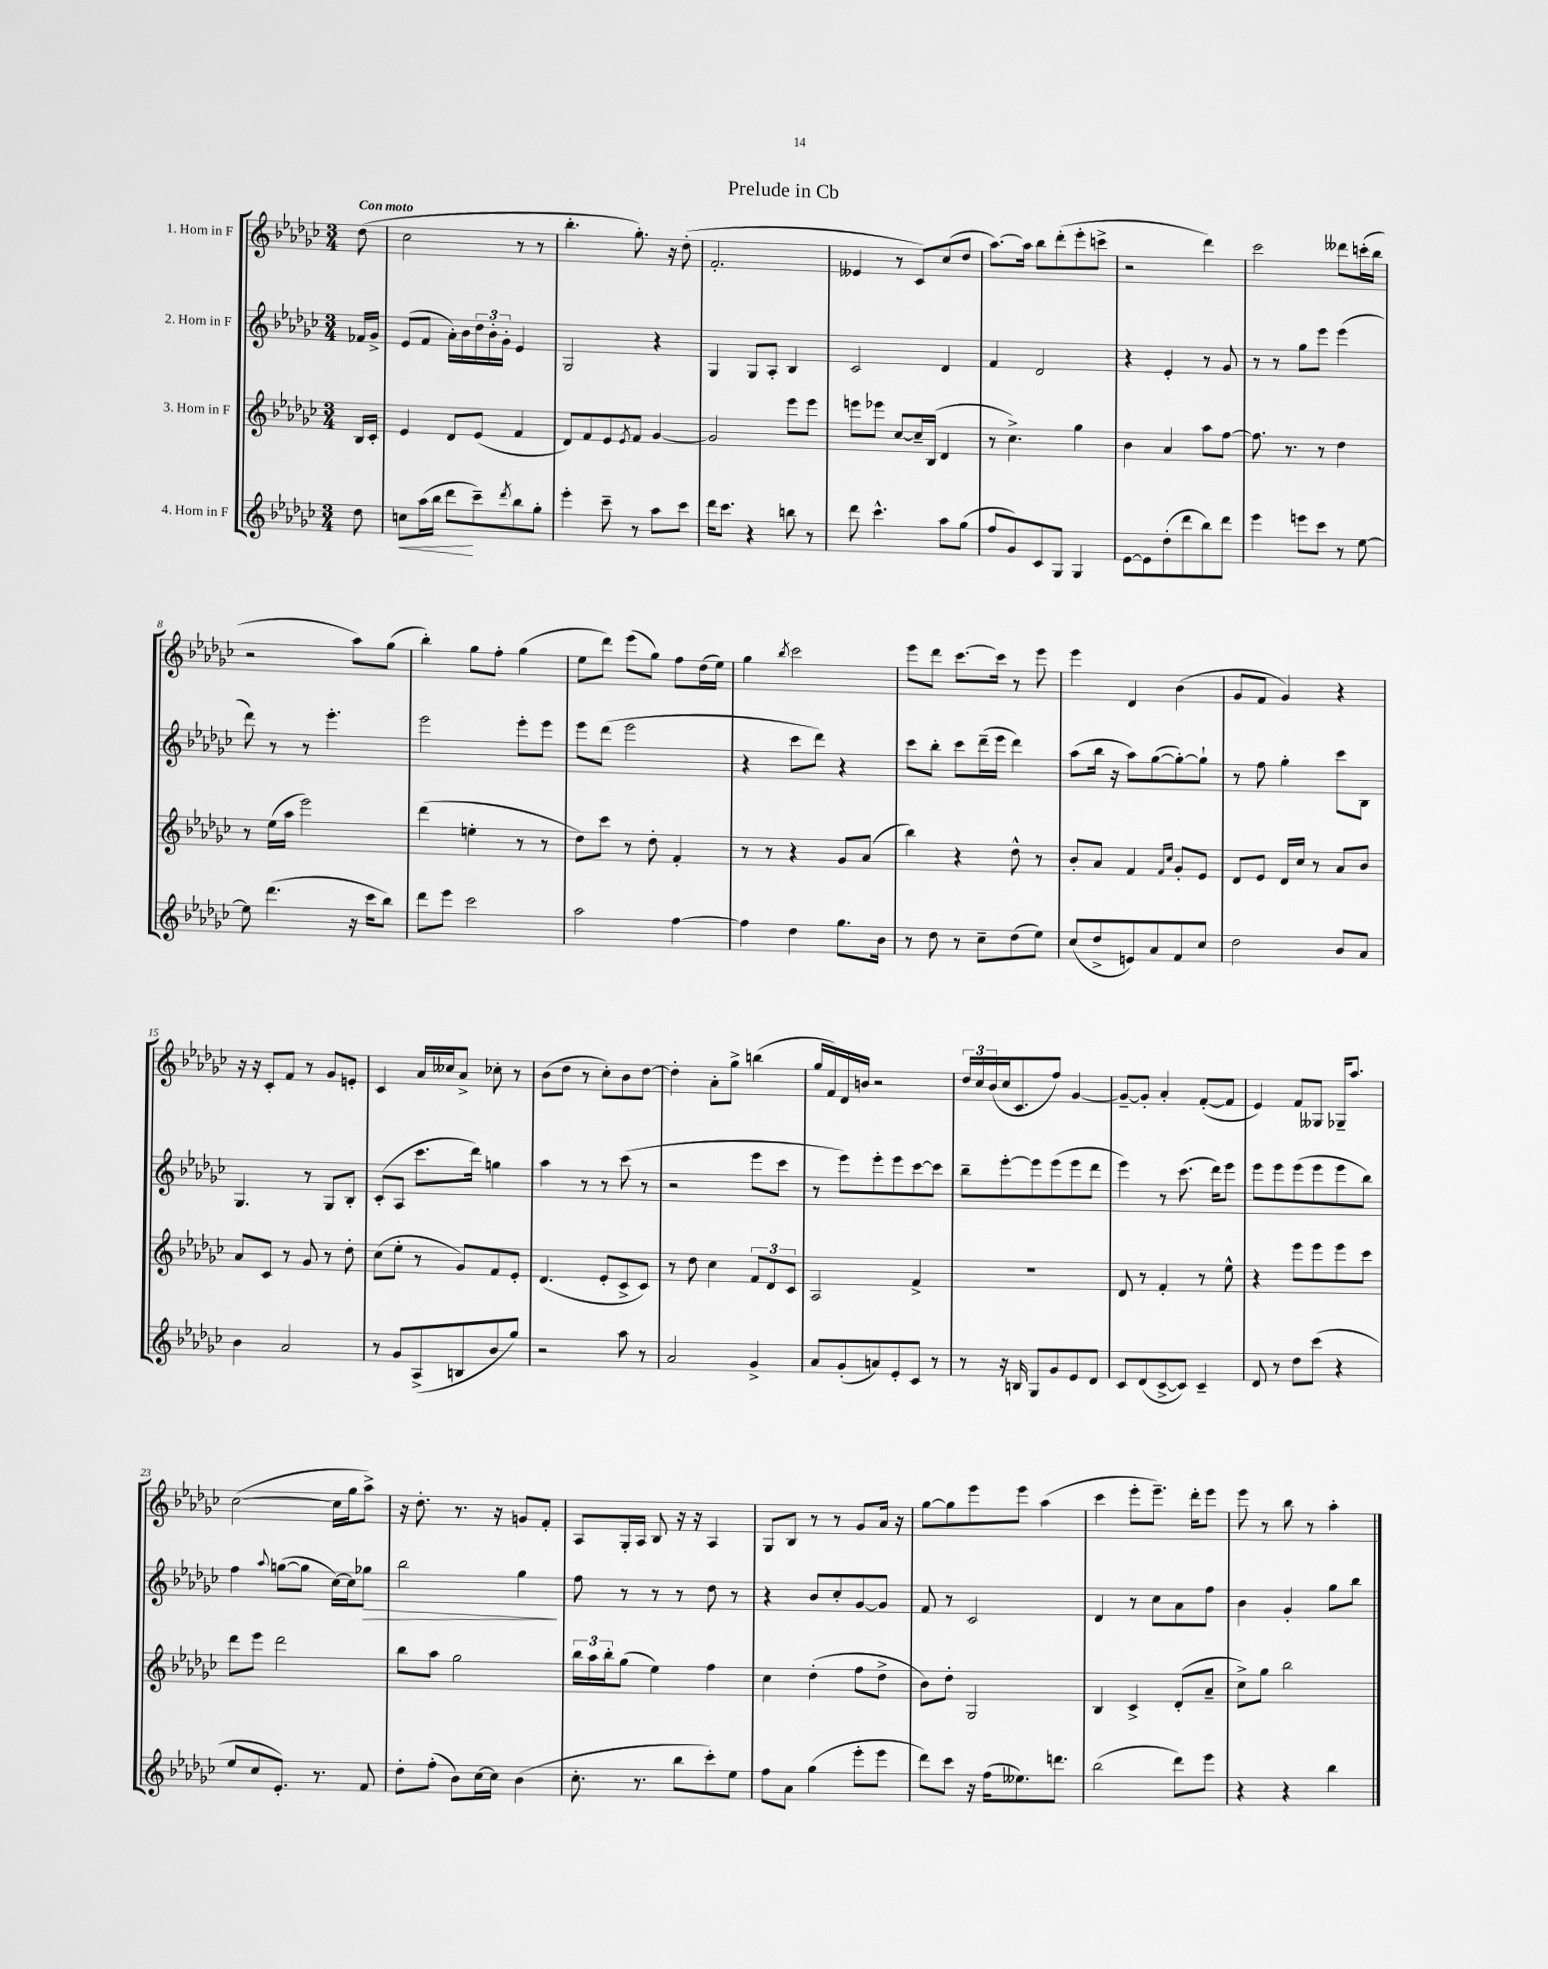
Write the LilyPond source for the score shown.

\header { title = "Prelude in Cb" }
<<
\new StaffGroup <<
\new Staff = "s0" \with { instrumentName = "1. Horn in F" } {
    \clef treble \key ges \major \numericTimeSignature \time 3/4 \partial 8 \tempo "Con moto"
    des''8( |
    ces''2 r8 r8 |
    bes''4.-. ges''8.-.) r16 des''8-.( |
    f'2.-. |
    eeses'4 r8 ces'8) ces''8( des''8 |
    aes''8.~) aes''16 bes''8 des'''8-.( ees'''8-. c'''8-> |
    r2 des'''4) |
    ces'''2 deses'''8 c'''16-.( bes''16 |
    r2 aes''8) ges''8( |
    bes''4-.) ges''8 f''8-. ges''4( |
    ees''8 des'''8) ees'''8( ges''8) f''8 des''16( ees''16) |
    ges''4 \acciaccatura { bes''8 } ces'''2 |
    ees'''8 des'''8 ces'''8.~ ces'''16 r8 ees'''8 |
    ees'''4 des'4 bes'4( |
    ges'8 f'8 ges'4) r4 |
    r16 r16 ces'8-. f'8 r8 ges'8 e'8-. |
    ces'4 aes'16 ceses''16 aes'8-> ces''8-. r8 |
    bes'8( des''8 r8 ces''8-.) bes'8 des''8~ |
    des''4-. aes'8-. ges''8-> b''4( |
    ges''16 f'16) des'16 b'16 r2 |
    \tuplet 3/2 { des''16 ces''16 bes'16( } ces''16 ces'8. f''8) ges'4~ |
    ges'8~-- ges'8-. aes'4-. f'8~-.( f'8 |
    ees'4) f'8 geses8 ges16-- aes''8. |
    ces''2~( ces''16 ges''16 aes''8->) |
    r16 des''8.-. r8. r16 g'8 f'8-. |
    aes8 ges16-. aes16 bes8 r16 r16 aes4 |
    ges8 bes8 r8 r8 ges'8 aes'16 r16 |
    ges''8~ ges''8 ees'''8 ees'''8 aes''4( |
    ces'''4 ees'''8-. ees'''8.--) des'''16-. ees'''8 |
    ees'''8 r8 bes''8 r8 aes''4-. \bar "|." |
}
\new Staff = "s1" \with { instrumentName = "2. Horn in F" } {
    \clef treble \key ges \major \numericTimeSignature \time 3/4 \partial 8
    fes'16 ges'16-> |
    ees'8( f'8 aes'16-.) bes'16 \tuplet 3/2 { des''16 bes'16-. ges'16-. } ees'4 |
    ges2 r4 |
    ges4 ges8 aes8-. bes4 |
    ces'2 des'4 |
    f'4 des'2 |
    r4 ees'4-. r8 ges'8 |
    r8 r8 ges''8 ees'''8 ees'''4( |
    des'''8) r8 r8 ees'''4.-. |
    ees'''2 ees'''8-. ees'''8 |
    ees'''8 des'''8( ees'''2 |
    r4 ces'''8 des'''8) r4 |
    ces'''8 bes''8-. ces'''8 des'''16--( ees'''16 des'''4) |
    aes''8( bes''16 r16 aes''8) ges''8~( ges''8~-.) ges''8-! |
    r8 f''8 ges''4-. ces'''8 bes8 |
    ges4. r8 ges8 bes8-. |
    ces'8-.( aes8 ces'''8. des'''16) g''4 |
    aes''4 r8 r8 ces'''8( r8 |
    r2 ees'''8 ces'''8 |
    r8 ees'''8) ees'''8-. ees'''8 ces'''8~ ces'''8 |
    bes''8-- ees'''8~-. ees'''8 ees'''8( ees'''8 des'''8 |
    ees'''4) r8 ces'''8.( des'''16) ees'''8 |
    ees'''8 ees'''8 ees'''8( ees'''8 ees'''8 bes''8) |
    f''4 \appoggiatura { aes''8 } g''8~( g''8 ces''16~) ces''16 ges''8\> |
    bes''2 ges''4\! |
    f''8 r8 r8 r8 des''8 r8 |
    r4 bes'8 ces''8-. ges'8~ ges'8 |
    f'8 r8 ces'2 |
    des'4 r8 ces''8 aes'8 f''8 |
    bes'4 ges'4-. ges''8 bes''8 \bar "|." |
}
\new Staff = "s2" \with { instrumentName = "3. Horn in F" } {
    \clef treble \key ges \major \numericTimeSignature \time 3/4 \partial 8
    bes16 ces'16-. |
    ees'4 des'8 ees'8( f'4 |
    des'8) f'8 ees'8 \acciaccatura { ees'8 } f'8 ges'4~ |
    ges'2 ees'''8 ees'''8 |
    e'''8 ees'''8 ces''8~ ces''16-- bes16( des'4 |
    r8 ces''4.->) ges''4 |
    bes'4 aes'4 aes''8 f''8~ |
    f''8. r8. r8 des''4 |
    r8 ees''16( aes''16 ees'''2) |
    des'''4( e''4-. r8 r8 |
    des''8) ces'''8 r8 des''8-. f'4-. |
    r8 r8 r4 ges'8 aes'8( |
    bes''4) r4 des''8-^ r8 |
    bes'8-. aes'8 f'4 \grace { f'16 ces''16 } ges'8-. ees'8 |
    des'8 ees'8 des'16 ces''16 r8 aes'8 bes'8 |
    aes'8 ces'8 r8 ges'8 r8 des''8-. |
    ces''8( ees''8-. r8 ges'8) f'8 ees'8-. |
    des'4.( ees'8-. ces'8-> ces'8) |
    r8 des''8 ces''4 \tuplet 3/2 { f'8 des'8 ces'8 } |
    aes2 f'4-> |
    R2. |
    des'8 r8 f'4-. r8 ees''8-^ |
    r4 ees'''8 ees'''8 ees'''8 ces'''8 |
    des'''8 ees'''8 des'''2 |
    bes''8 aes''8 ges''2 |
    \tuplet 3/2 { bes''16 aes''16 bes''16-. } ges''8( ees''4) f''4 |
    ces''4 des''4-.( f''8 des''8-> |
    bes'8) des''8-. ges2 |
    bes4 ces'4-> des'8-.( aes'8-- |
    ces''8->) ges''8 bes''2 \bar "|." |
}
\new Staff = "s3" \with { instrumentName = "4. Horn in F" } {
    \clef treble \key ges \major \numericTimeSignature \time 3/4 \partial 8
    des''8 |
    c''8\< aes''16( bes''16 des'''8\! ces'''8--) \acciaccatura { des'''8 } bes''8 ges''8-. |
    ees'''4-. ces'''8-- r8 aes''8 ces'''8 |
    des'''16 ces'''8. r4 b''8 r8 |
    des'''8 ces'''4.-^ aes''8 ges''8( |
    f''8 ges'8) ces'8 ges8 ges4 |
    ees'8~ ees'8 des''8-.( des'''8 bes''8) des'''8 |
    ees'''4 e'''8 ces'''8 r8 ees''8~ |
    ees''8 des'''4.( r16 ces'''16 bes''8) |
    des'''8 ees'''8 ces'''2 |
    aes''2 f''4~ |
    f''4 des''4 ges''8. bes'16 |
    r8 des''8 r8 ces''8-- des''8( ees''8) |
    ces''8( des''8-> e'8) aes'8 f'8 ces''8 |
    des''2 bes'8 aes'8 |
    bes'4 aes'2 |
    r8 ges'8 aes8->( b8 bes'8 ges''8) |
    r2 aes''8 r8 |
    aes'2 ges'4-> |
    aes'8 ges'8-.( a'8) ees'8-. ces'8 r8 |
    r8 r16 b16 ges8 ges'8 ees'8 des'8 |
    ces'8 des'8( ces'8~-> ces'8) ces'4-- |
    des'8 r8 des''8 ces'''8( r4 |
    ees''8 ces''8 ees'8.-.) r8. f'8 |
    des''8-. f''8-.( bes'8) ces''16~ ces''16 bes'4( |
    ces''8.-. r8. bes''8 ces'''8-.) ees''8 |
    f''8 aes'8 ges''4( ees'''8-. ees'''8 |
    des'''8) ces'''8 r16 f''16( eeses''8.) d'''8. |
    bes''2( des'''8) ees'''8 |
    r4 r4 bes''4 \bar "|." |
}
>>
>>
